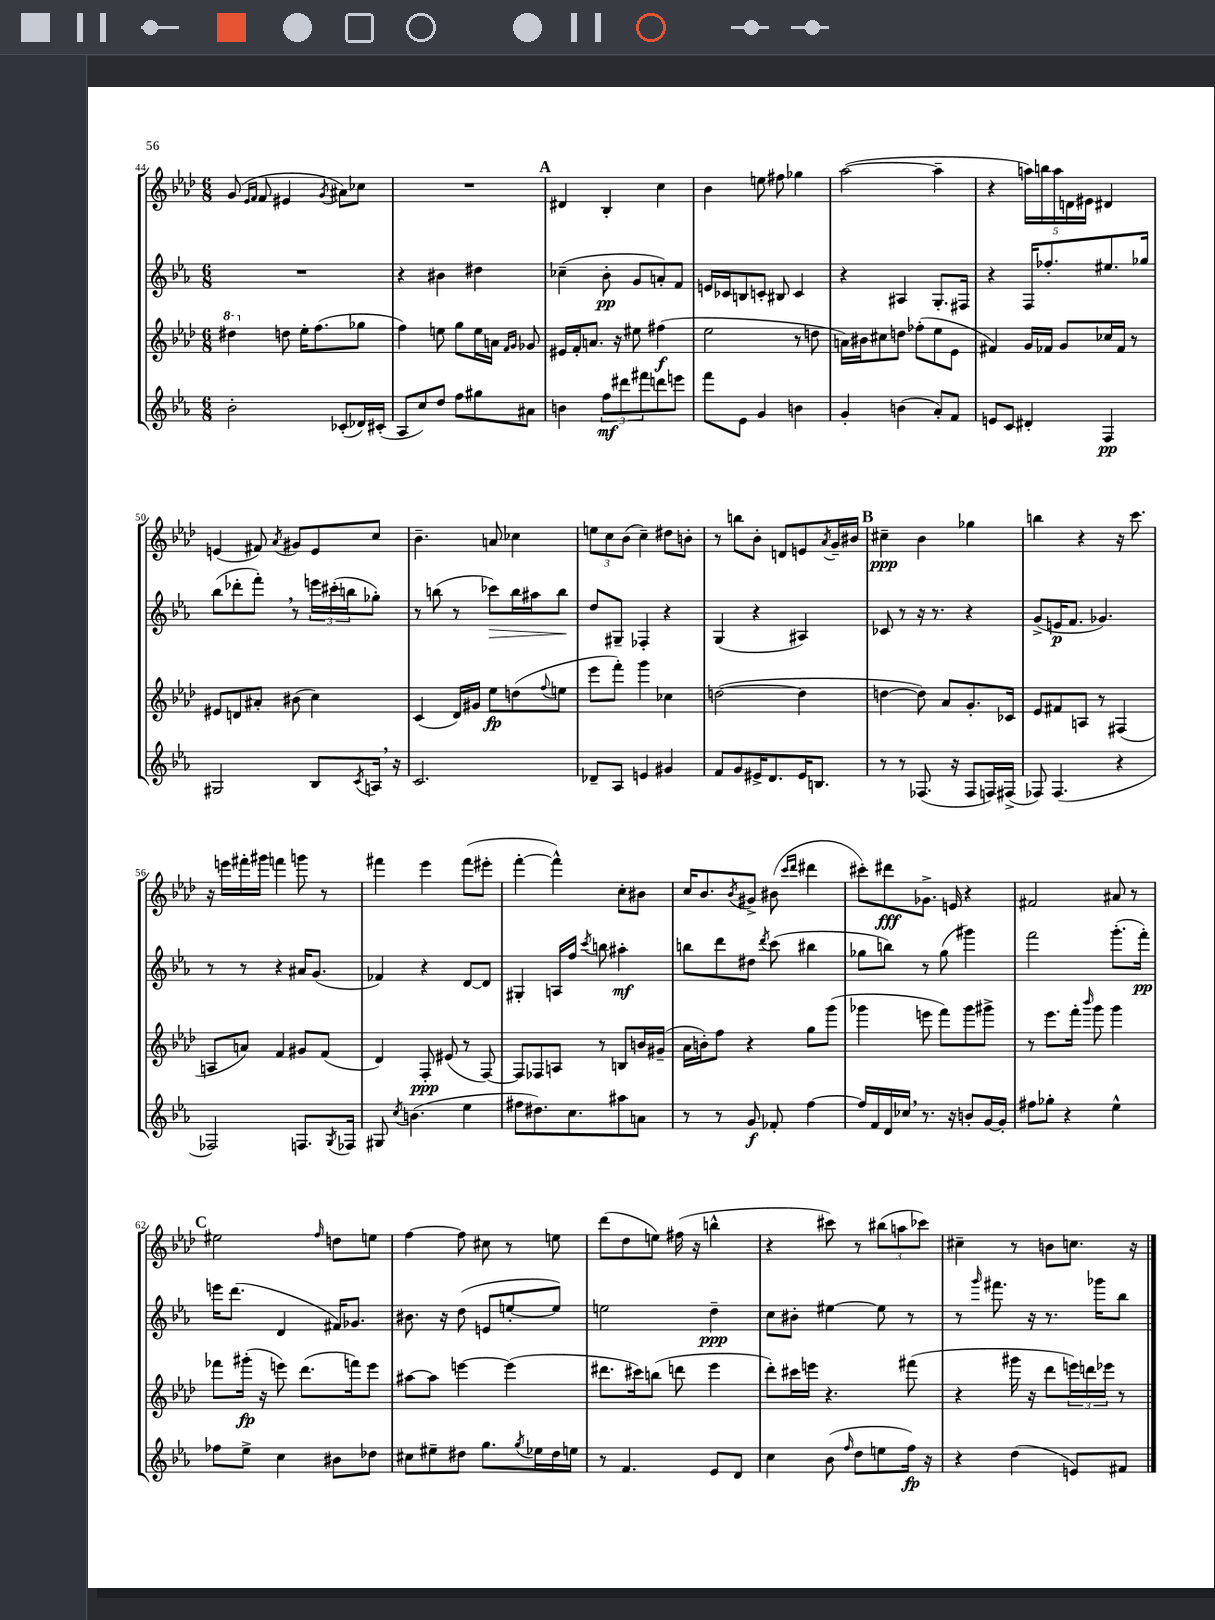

**kern	**kern	**kern	**kern
*staff4	*staff3	*staff2	*staff1
*clefG2	*clefG2	*clefG2	*clefG2
*k[b-e-a-]	*k[b-e-a-d-]	*k[b-e-a-]	*k[b-e-a-d-]
*M6/8	*M6/8	*M6/8	*M6/8
2b-'\	4ddd#\	2.r	(8g/
.	.	.	16qqe-/LL
.	.	.	16qqf/JJ
.	.	.	8f/
.	8dd\	.	4e#/
.	16ee-'\LK	.	.
.	(8.ff\	.	.
.	.	.	8qg/
(8c-'/L	.	.	8a#\L)
16d-/L)	8gg-\J	.	8cc-\J
(16c#'/JJ	.	.	.
=	=	=	=
8A-/L	4ff\)	4r	2.r
8cc/)	.	.	.
8dd/J	8ee\	4b#\	.
8ff\L	8gg\L	.	.
8gg#\	16ee\L	4dd#\	.
.	16a\JJ	.	.
.	16qqf/LL	.	.
.	16qqg/JJ	.	.
8a#\J	8g-/	.	.
=	=	=	=
4b\	16e#/LL	(4cc-~\	4d#/
.	16f'/J	.	.
.	8.a/J	.	.
12ff\L	.	8b-'\	4B-'/
.	16r	.	.
12ddd#\	.	.	.
.	8ee#\	8g/L	.
12fff#\	.	.	.
8ddd\	(4ff#\	8a'/)	4cc\
8eee\J	.	8f/J	.
=	=	=	=
8fff\L	2ee-\	16e/LL	4b-\
.	.	16c-/J	.
8e-\J	.	8B/	.
4g/	.	8c'/J	8ee\
.	.	8B#/	8ff#\
4b\	8r	4c/	4gg-\
.	8dd\	.	.
=	=	=	=
4g'/	16a\LL)	4r	([2aa-\
.	16b#\J	.	.
.	8cc#\	.	.
(4b\	8dd\J	4A#/	.
.	(8ff-'\L	.	.
8a-'/L)	8ee-\	8.G'/L	4aa-~\]
8f/J	8e-\J	.	.
.	.	16F#/Jk	.
=	=	=	=
8e/L	4f#/)	4r	4r
8c/J	.	.	.
4d#'/	16g/LL	16F/LK	20aa\LL)
.	.	.	20bb\
.	16f-/JJ	8.ff-'/	.
.	.	.	20aa\
.	8g/L	.	.
.	.	.	20d\
.	.	.	20e#\JJ
4F/	16cc-/L	8.ee#/	4d#/
.	16f-/JJ	.	.
.	8r	.	.
.	.	16gg-/Jk	.
=	=	=	=
2G#/	8e#/L	(8bb-\L	(4e/
.	8d/	8ddd-'\	.
.	8a#'/J	8fff'\J)	8f#/)
.	.	.	8qa-/
.	(8b#\	8r	8g#/L
8B-/L	4cc\)	24eee\LL	8e/
.	.	(24ccc#'\	.
.	.	24bb\J	.
8qc/	.	.	.
16A/Jk	.	8gg-'\J)	8cc/J
16r	.	.	.
=	=	=	=
2.c/	(4c/	8r	4.b-~\
.	.	(8bb\	.
.	16d-/LL)	8r	.
.	16g#/JJ	.	.
.	8ee-\L	8ccc-\L)	8a/
.	(8dd\	16bb\L	4cc-\
.	.	16aa#\J	.
.	8qqff/	.	.
.	8ee\J	8bb\J	.
=	=	=	=
8d-~/L	8eee-\L	8dd/L	12ee\L
.	.	.	12cc\
8A-/J	8fff'\J)	8G#~/J	.
.	.	.	(12b-\J
4e/	4ggg\	4F-'/	4cc~\)
4g#/	4cc-\	4r	8dd#\L
.	.	.	8b'\J
=	=	=	=
8f/L	([2dd\	(4G/	8r
8g/	.	.	8bb\L
16e#^/K	.	4r	8b-'\J
8.d/	.	.	.
.	.	.	8d/L
16e#/K	4dd\]	4A#/)	8e/
8.B/J	.	.	.
.	.	.	8qa-/
.	.	.	16g~/L
.	.	.	16b#/JJ
=	=	=	=
8r	[4dd\	8c-/	4cc#~\
8r	.	8r	.
(8.F-/	8dd\])	16r	4b-\
.	.	8.r	.
.	8a-/L	.	.
16r	.	.	.
8F-/L	8.g'/	4r	4gg-\
16F/L)	.	.	.
(16F#^/JJ	16c-/Jk	.	.
=	=	=	=
8F-/)	8e-/L	(8g^/L	4bb\
(4.F-/	8f#/	16e/K	.
.	.	8.f/J	.
.	8A/J	.	4r
.	8r	4.g-/)	.
4r	(4F#/	.	16r
.	.	.	8.ccc\
=	=	=	=
2F-/)	8A/L	8r	16r
.	.	.	16eee\LL
.	8a/J)	8r	16fff#'\
.	.	.	16ggg#\JJ
.	4f/	4r	4fff\
8.F/L	8g#/L	16a#/LK	8ggg\
.	.	(8.g/J	.
.	(8f/J	.	8r
8qG/	.	.	.
16F-/Jk	.	.	.
=	=	=	=
8G#/	4d-/)	4f-/)	4fff#\
8qcc/	.	.	.
(4.b\	.	.	.
.	8F'/	4r	4eee-\
.	(8e#/	.	.
4ee-\	8r	[8d/L	(8fff#\L
.	[8F/)	8d/]J	8eee#'\J
=	=	=	=
8ff#\L	8F/]L	4G#'/	[4fff'\
8.dd#\)	8F-/	.	.
.	8A/J	16A/LL	4fff^^\])
8.cc\	.	16ff/JJ	.
.	.	8qccc/	.
.	8r	8bb\	.
8aa#\	8B/L	4aa#'\	8cc'\L
8a\J	16b/L	.	8b#\J
.	(16g#~/JJ	.	.
=	=	=	=
8r	16a-\LL	8bb\L	16cc/LK
.	16b'\J)	.	8.b-/
8r	8ff\J	8ddd\	.
.	.	.	8qb-/
8g/	4r	8dd#\J	8g#^/J
.	.	8qddd/	.
8f-'/	.	(8ccc\	(8b#\
.	.	.	16qqccc/LL
.	.	.	16qqddd-/JJ
[4ff\	8gg\L	4bb#\	4ddd#\
.	(8ggg\J	.	.
=	=	=	=
16ff/]LL	4ggg-\	8gg-\L	8ccc#'\L)
16f/	.	.	.
16d/	.	8bb\J)	8ddd#\
16cc-/JJ	.	.	.
8.r	8eee\	8r	8.g-^\J
.	8fff\L)	(8gg-\	.
16r	.	.	16e/
8b'/L	8ggg-\	4ggg#\)	4r
[16g/L	8ggg#^\J	.	.
16g'/]JJ	.	.	.
=	=	=	=
8ff#\L	8r	2fff\	2f#/
8gg-'\J	8.eee-\L	.	.
4r	.	.	.
.	16fff'\Jk	.	.
.	16qqbbb-/	.	.
.	8ggg\	.	.
4ee-^^\	4ggg\	(8.ggg'\L	8a#/
.	.	.	8r
.	.	16fff'\Jk)	.
=	=	=	=
8ff-\L	8fff-\L	16eee\LK	2ee#\
.	.	(8.ddd\J	.
8ee-^\J	(16ggg#'\Jk	.	.
.	16r	.	.
4cc\	8eee\)	4d/	.
.	(8.ddd-\L	.	.
.	.	.	16qqff/
8b#\L	.	16f#/LK)	8dd\L
.	16fff\k)	8.g-/J	.
8dd-\J	8eee\J	.	8ee\J
=	=	=	=
8cc#\L	[8aa#\L	8.b#\	[4ff\
8ee#~\	8aa#\]J	.	.
.	.	16r	.
8dd#\J	[4eee\	(8dd\	8ff\]
8.gg\L	.	8e/L	8cc#\
.	(4eee\]	[8ee'/	8r
8qgg/	.	.	.
16ee-\L	.	.	.
16dd#\	.	8ee/]J)	8ee\
16ee\JJ	.	.	.
=	=	=	=
8r	8.ddd#\L	2ee\	(8ddd-\L
4.f/	.	.	8dd-\
.	16ccc#\k)	.	.
.	(8bb\J	.	8ee\J)
.	8ddd\	.	(16ff#\
.	.	.	16r
8e-/L	4eee-\	4dd~\	4bb^^\
8d/J	.	.	.
=	=	=	=
4cc\	8ddd-'\L)	8cc\L	4r
.	16ccc#\L	8b#'\J	.
.	16eee\JJ	.	.
(8b-\	4.r	[4ee#\	8ccc#\)
16qqff/	.	.	.
8dd\L	.	.	8r
8ee\	.	8ee#\]	(12bb#\L
.	.	.	12aa\
16ff\Jk)	(8fff#\	8r	.
.	.	.	12ccc-\J)
16r	.	.	.
=	=	=	=
4r	4r	8r	4cc#~\
.	.	16qqggg/	.
.	.	8.fff#\	.
(4dd\	16ggg#\	.	8r
.	16r	16r	.
.	8ddd-\L	8.r	8b\L
8e/L)	24eee\L)	.	8.cc\J
.	24ddd\	.	.
.	.	16ggg-\LK	.
.	24eee-\JJ	.	.
8f#/J	8r	8bb-\J	.
.	.	.	16r
==	==	==	==
*-	*-	*-	*-
